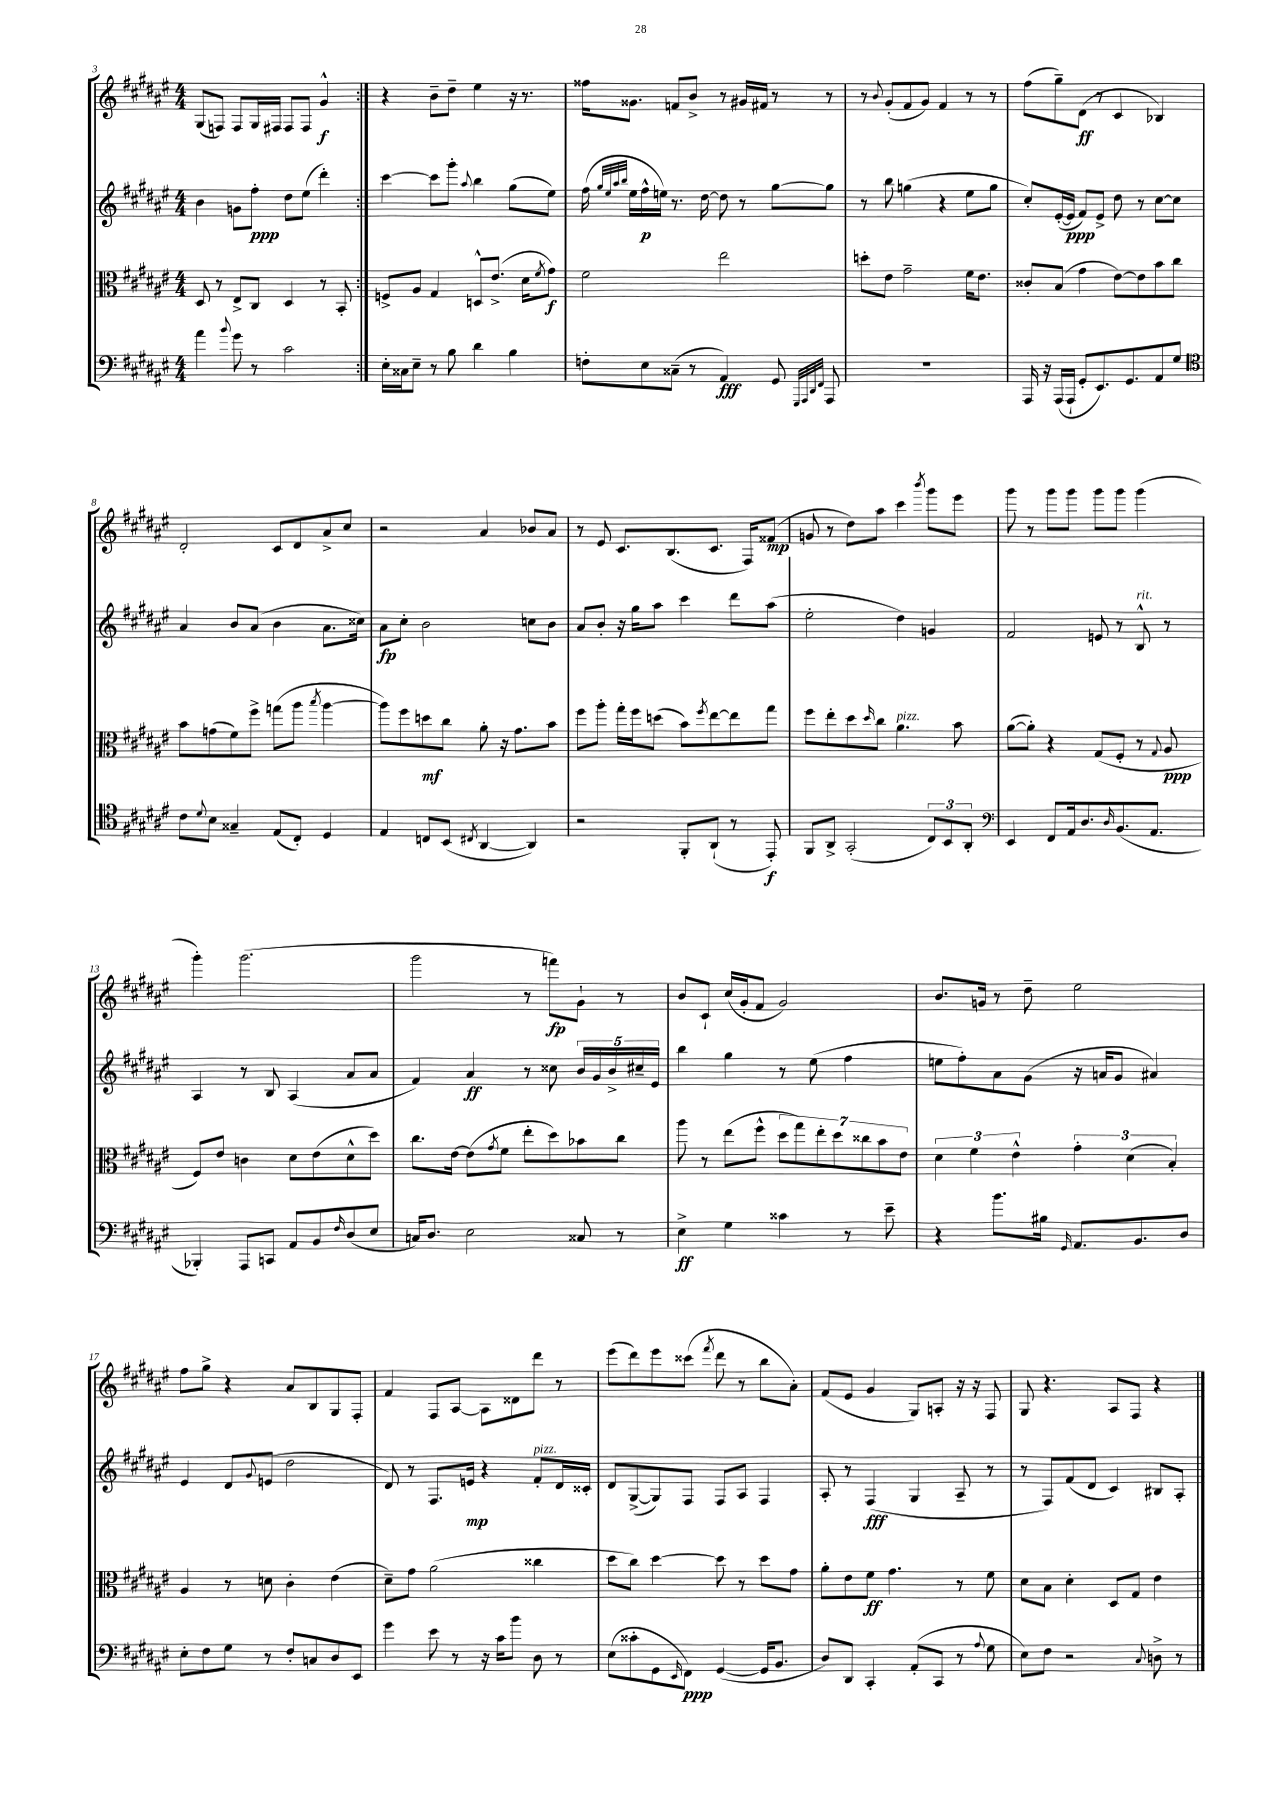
<<
\new StaffGroup <<
\new Staff = "s0" {
    \clef treble \key fis \major \numericTimeSignature \time 4/4
    \repeat volta 2 { gis8( f8) f8 gis16 fis16 fis8 fis8 gis'4-^\f | }
    r4 b'8-- dis''8-- eis''4 r16 r8. |
    fisis''16 gisis'8. f'8 b'8-> r8 gis'16 fis'16 r8 r8 |
    r8 \appoggiatura { b'8 } gis'8-.( fis'8 gis'8) fis'4 r8 r8 |
    fis''8( gis''8--) dis'8\ff( r8 cis'4 bes4) |
    dis'2-. cis'8 dis'8 ais'8-> cis''8 |
    r2 ais'4 bes'8 ais'8 |
    r8 eis'8 cis'8. b8.( cis'8. fis16) fisis'8\mp( |
    g'8 r8 dis''8) ais''8 cis'''4 \acciaccatura { b'''8 } gis'''8 eis'''8 |
    gis'''8 r8 gis'''8 gis'''8 gis'''8 gis'''8 gis'''4( |
    gis'''4-.) gis'''2.( |
    gis'''2 r8 f'''8\fp) gis'8-! r8 |
    b'8 cis'8-! cis''16( gis'16-. fis'8 gis'2) |
    b'8. g'16 r8 dis''8-- eis''2 |
    fis''8 gis''8-> r4 ais'8 b8 gis8 fis8-. |
    fis'4 fis8 ais8~ ais8 disis'8 dis'''8 r8 |
    eis'''8( dis'''8) eis'''8 cisis'''8( \acciaccatura { fis'''8 } dis'''8 r8 b''8 ais'8-.) |
    fis'8( eis'8 gis'4 gis8) a8-. r16 r16 fis8 |
    gis8 r4. ais8 fis8 r4 \bar "|." |
}
\new Staff = "s1" {
    \clef treble \key fis \major \numericTimeSignature \time 4/4
    \repeat volta 2 { b'4 g'8 fis''8-.\ppp dis''8 eis''8( dis'''4-.) | }
    cis'''4~ cis'''8 gis'''8-. \appoggiatura { ais''8 } b''4 gis''8( eis''8) |
    fis''16( \grace { gis''32 eis''32 ais''32 b''32 } eis''16 fis''16-^\p e''16) r8. dis''16~ dis''8 r8 gis''8~ gis''8 |
    r8 b''8 g''4( r4 eis''8 g''8 |
    cis''8-.) eis'16~-.( eis'16\ppp fis'8) eis'8-> dis''8 r8 cis''8~ cis''8 |
    ais'4 b'8 ais'8( b'4 ais'8. cisis''16) |
    ais'8\fp cis''8-. b'2 c''8 b'8 |
    ais'8 b'8-. r16 gis''16 ais''8 cis'''4 dis'''8 ais''8( |
    eis''2-. dis''4) g'4 |
    fis'2 e'8 r8 b8-^^\markup { \italic "rit." } r8 |
    ais4 r8 b8 ais4( ais'8 ais'8 |
    fis'4) ais'4\ff r8 cisis''8 \tuplet 5/4 { b'16 gis'16 b'16-> cis''16-- eis'16 } |
    b''4 gis''4 r8 eis''8( fis''4 |
    e''8 fis''8-.) ais'8 gis'8( r16 a'16 gis'8 ais'4) |
    eis'4 dis'8 \appoggiatura { gis'8 } e'8( dis''2 |
    dis'8) r8 fis8. e'16\mp r4 fis'8-.^\markup { \italic "pizz." } dis'16 cisis'16-. |
    dis'8 gis8~->( gis8) fis8 fis8 ais8 fis4 |
    ais8-. r8 fis4\fff( gis4 ais8-- r8 |
    r8 fis8) fis'8( dis'8 cis'4) bis8 ais8-. \bar "|." |
}
\new Staff = "s2" {
    \clef alto \key fis \major \numericTimeSignature \time 4/4
    \repeat volta 2 { dis8 r8 eis8-> cis8 dis4 r8 b,8-. | }
    f8-> ais8 gis4 d8-^ eis'8.->( dis'16 \acciaccatura { fis'8 } gis'8\f) |
    fis'2 eis''2 |
    d''8-. eis'8 gis'2-- fis'16 eis'8. |
    cisis'8-. b8( gis'4 eis'8~) eis'8 b'8 cis''8 |
    b'8 g'8( fis'8) fis''8-> g''8( ais''8 \acciaccatura { b''8 } ais''4~ |
    ais''8) fis''8 d''8\mf cis''8 ais'8-. r16 gis'8. b'8 |
    fis''8 ais''8-. gis''16-. fis''16 d''8( b'8) \acciaccatura { fis''8 } eis''8~ eis''8 gis''8 |
    fis''8 eis''8-. dis''8 \grace { dis''16 } cis''8 ais'4.^\markup { \italic "pizz." } b'8 |
    ais'8~( ais'8-.) r4 gis8( fis8-. r8 \appoggiatura { gis8 } ais8\ppp |
    fis8) eis'8 c'4 dis'8 eis'8( dis'8-^ dis''8) |
    cis''8. eis'16~ eis'8( \acciaccatura { gis'8 } fis'8 eis''8-. dis''8) bes'8 cis''8 |
    ais''8 r8 eis''8( fis''8-^ \tuplet 7/4 { dis''8 gis''8) eis''8-. dis''8 cisis''8 b'8 eis'8 } |
    \tuplet 3/2 { dis'4 fis'4 eis'4-^ } \tuplet 3/2 { gis'4-. dis'4( b4-.) } |
    ais4 r8 d'8 cis'4-. eis'4( |
    dis'8--) gis'8 ais'2( cisis''4 |
    dis''8 cis''8) dis''4~ dis''8 r8 dis''8 gis'8 |
    ais'8-. eis'8 fis'8\ff gis'4. r8 fis'8 |
    dis'8 b8 dis'4-. dis8 gis8 eis'4 \bar "|." |
}
\new Staff = "s3" {
    \clef bass \key fis \major \numericTimeSignature \time 4/4
    \repeat volta 2 { ais'4 \appoggiatura { b'8 } gis'8 r8 cis'2 | }
    eis16-. cisis16 eis8-- r8 b8 dis'4 b4 |
    f8-. eis8 cisis8--( r8 ais,4\fff) gis,8 \grace { gis,,32 ais,,32 dis,32 fis,32 } ais,,8 |
    R1 |
    ais,,16 r16 ais,,16( ais,,16-! gis,8-. eis,8.) gis,8. ais,8 gis8 |
    \clef tenor cis'8 \appoggiatura { dis'8 } b8 gisis4-- eis8( cis8-.) dis4 |
    eis4 c8 b,8( \acciaccatura { cis8 } ais,4~ ais,4) |
    r2 fis,8-. ais,8-!( r8 eis,8-.\f) |
    fis,8 ais,8-> gis,2-.( \tuplet 3/2 { cis8) b,8 ais,8-. } |
    \clef bass eis,4 fis,8 ais,16 dis8. \grace { dis16 } b,8.( ais,8. |
    bes,,4-.) ais,,8 c,8 ais,8 b,8 \grace { fis16 } dis8( eis8 |
    c16) dis8. eis2 cisis8 r8 |
    eis4->\ff gis4 cisis'4 r8 eis'8-- |
    r4 b'8. bis16 \grace { gis,16 } ais,8. b,8. dis8 |
    eis8-. fis8 gis8 r8 fis8-. c8 dis8 eis,8 |
    gis'4 eis'8 r8 r16 cis'16 b'8 dis8 r8 |
    eis8( cisis'8-. gis,8 \grace { eis,16 } fis,8\ppp) gis,4~( gis,16 b,8. |
    dis8) dis,8 cis,4-. ais,8-.( cis,8 r8 \appoggiatura { ais8 } gis8 |
    eis8) fis8 r2 \appoggiatura { cis8 } d8-> r8 \bar "|." |
}
>>
>>
\layout { \context { \Score currentBarNumber = #3 } }
